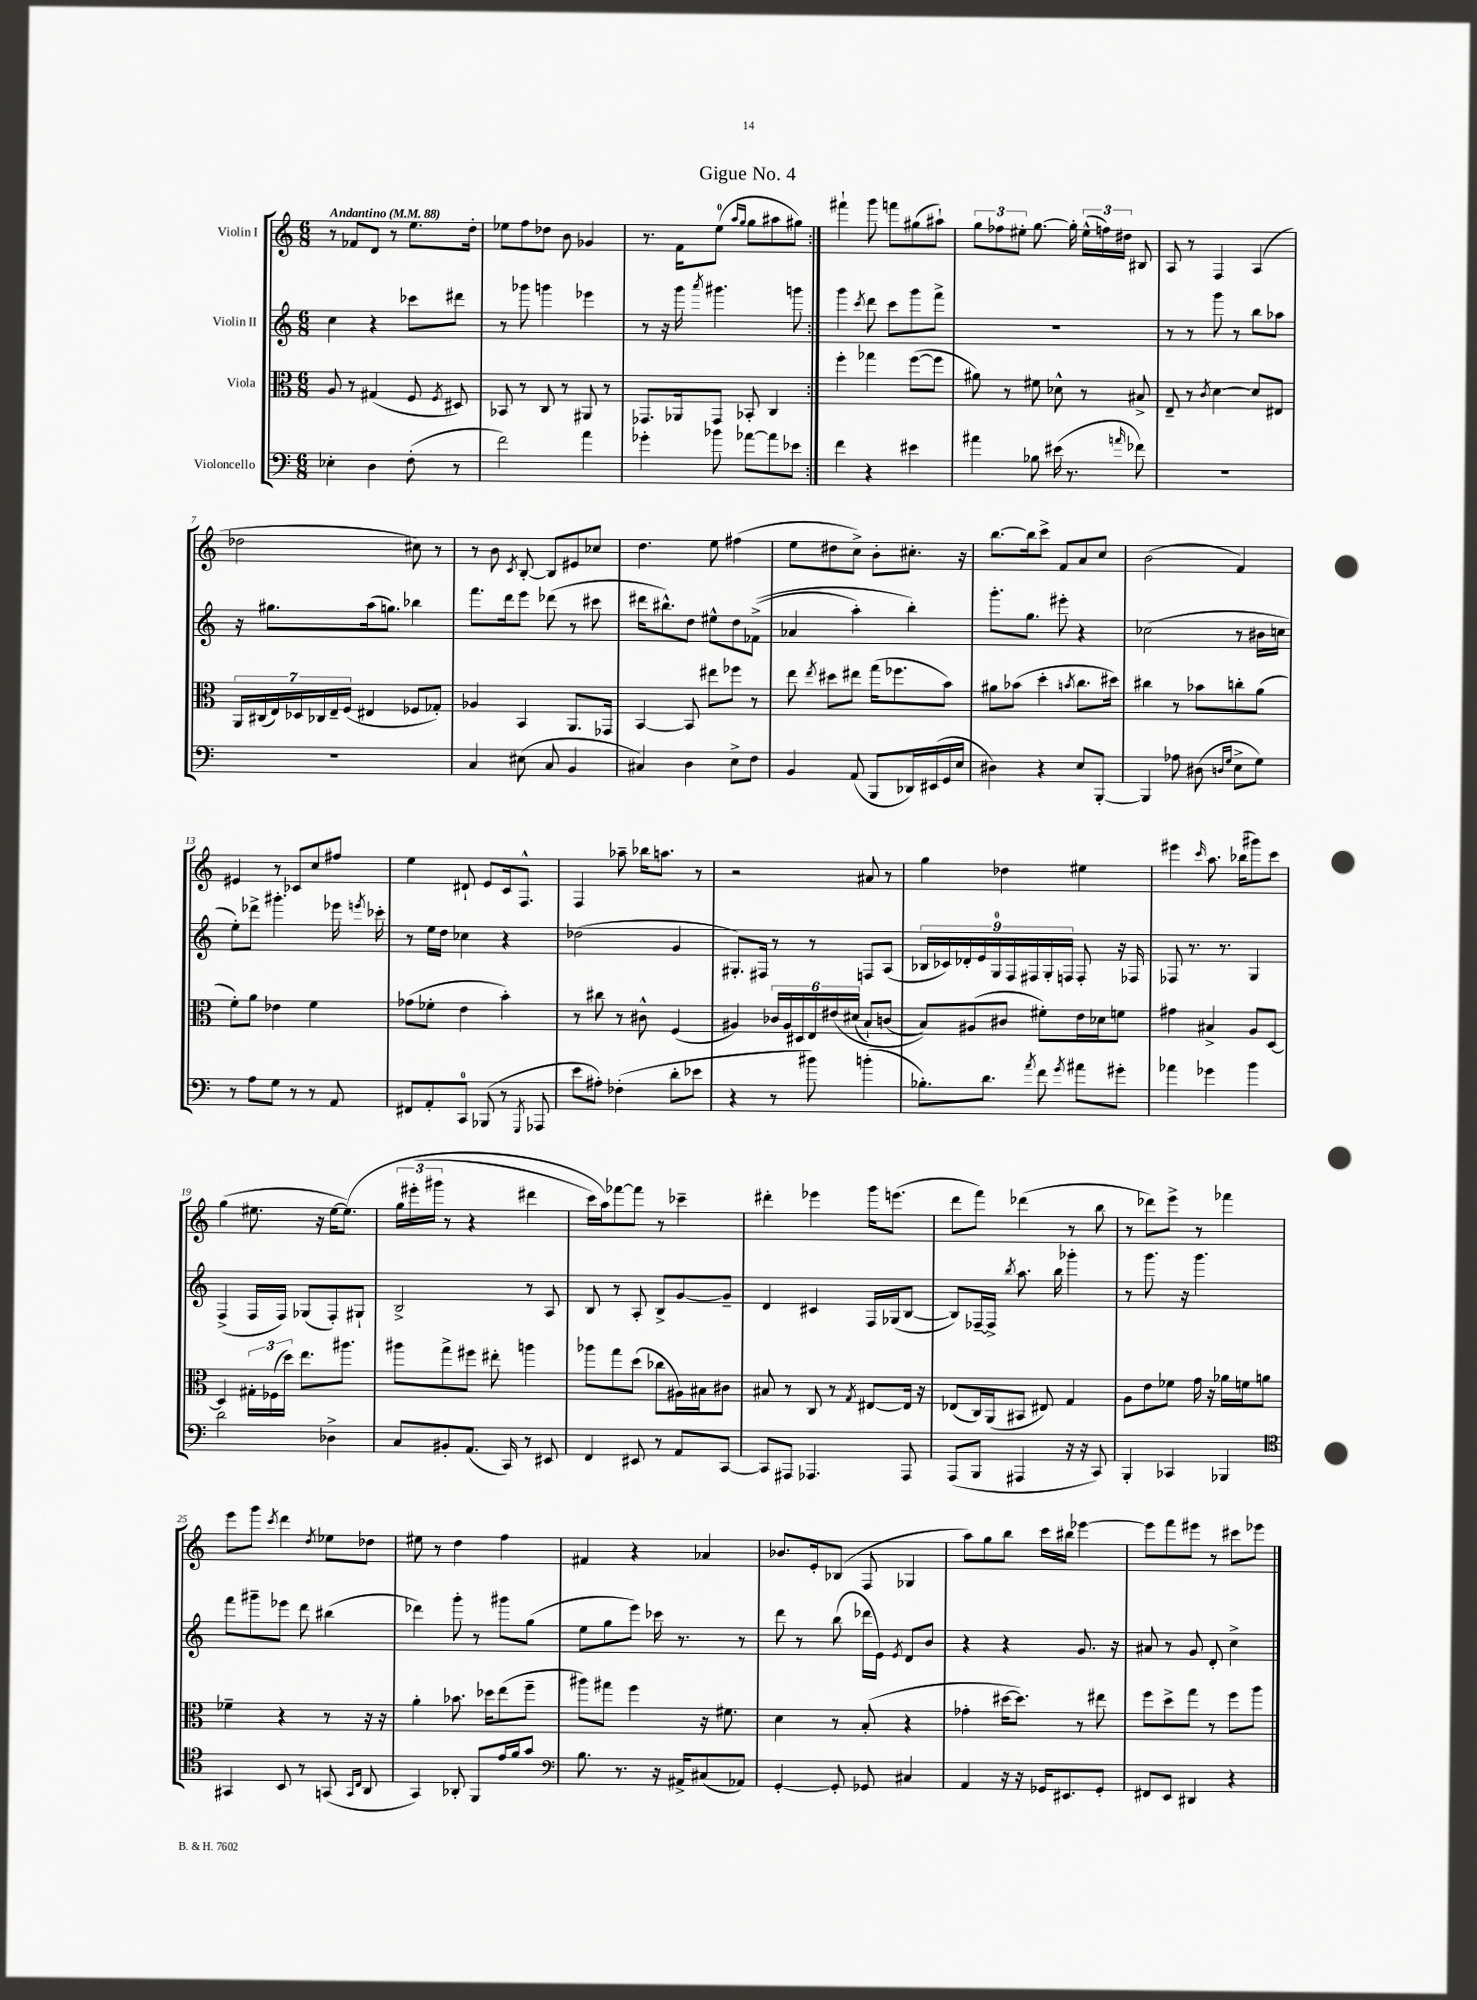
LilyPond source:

\header { title = "Gigue No. 4" }
<<
\new StaffGroup <<
\new Staff = "s0" \with { instrumentName = "Violin I" } {
    \clef treble \key c \major \numericTimeSignature \time 6/8 \tempo "Andantino" 4 = 88
    \autoBeamOff \repeat volta 2 { r8 fes'8[ d'8] r8 e''8.[ d''16]-. |
    ees''8[ f''8 des''8] b'8 ges'4 |
    r8. f'16[ e''8]-0( \grace { a''16[ g''16] } g''8[ ais''8 gis''8]) | }
    fis'''4-! g'''8 f'''8[ gis''8( ais''8]-!) |
    \tuplet 3/2 { g''8[ fes''8 eis''8]-. } g''8.~ g''16-. \tuplet 3/2 { eis''16[-^( f''16) dis''16] } bis8 |
    a8 r8 f4 a4( |
    des''2 cis''8) r8 |
    r8 b'8 \acciaccatura { c'8 } b8~-. b8[ eis'8 ces''8] |
    d''4. e''8 fis''4( |
    e''8[ dis''8 c''8]->) b'8[-. cis''8.]-. r16 |
    b''8.[~ b''16 c'''8]-> f'8[ a'8 c''8] |
    b'2( f'4) |
    eis'4 r8 ces'8[ c''8 fis''8] |
    e''4 dis'8-! e'8[ c'16 f8.]-^ |
    f4 aes''8-- bes''16[ a''8.] r8 |
    r2 ais'8 r8 |
    g''4 des''4 eis''4 |
    eis'''4 \grace { c'''16 } a''8. bes''16[( gis'''8) c'''8] |
    g''4( eis''8. r16 eis''16[~ eis''8.])\( |
    \tuplet 3/2 { g''16[ eis'''16-.( gis'''16] } r8 r4 dis'''4 |
    c'''16[) a''16\) fes'''8~ fes'''8] r8 ces'''4-- |
    dis'''4-. ees'''4 g'''16[ e'''8.]( |
    d'''8[ f'''8]) des'''4( r8 b''8 |
    r8 des'''8[) e'''8]-> r8 fes'''4 |
    e'''8[ g'''8] \acciaccatura { c'''8 } d'''4 \acciaccatura { d''8 } ees''8[ des''8] |
    eis''8 r8 d''4 f''4 |
    fis'4 r4 aes'4 |
    bes'8.[ e'16-. bes8]( f8 ges4 |
    a''8[) g''8 b''8] c'''16[ bis''16] ees'''4~ |
    ees'''8[ f'''8 eis'''8] r8 cis'''8[ ees'''8] \bar "|." |
}
\new Staff = "s1" \with { instrumentName = "Violin II" } {
    \clef treble \key c \major \numericTimeSignature \time 6/8
    \autoBeamOff \repeat volta 2 { c''4 r4 ces'''8[ dis'''8] |
    r8 ges'''8 g'''4 ees'''4 |
    r8 r16 g'''16 \acciaccatura { a'''8 } gis'''4. g'''8 | }
    g'''4 \acciaccatura { c'''8 } d'''8 c'''8[ g'''8 f'''8]-> |
    R2. |
    r8 r8 g'''8 r8 b''8[ aes''8] |
    r16 gis''8.[ a''16( g''8.]) bes''4 |
    f'''8.[ d'''16 e'''8] des'''8( r8 cis'''8 |
    dis'''16[ bis''8.-^) d''8] eis''8[-^ d''8 fes'8]->(\( |
    aes'4 a''4-.) b''4-.\) |
    g'''8.[-. g''8.] eis'''8-. r4 |
    ces''2( r8 bis'16[ c''16] |
    e''8[-.) des'''8]-> gis'''4.-. ees'''16 \acciaccatura { e'''8 } ces'''16-. |
    r8 e''16[ d''16] ces''4 r4 |
    des''2( g'4 |
    gis8.[-.) fis16] r8 r8 f8[ a8]( |
    \tuplet 9/8 { bes16[ ces'16) des'16-. e'16 g16-0 f16 fis16 g16-. f16] } f8-. r16 fes16 |
    fes8 r8. r8. g4 |
    f4->( f16[ f16]) ges8[( f8-.) gis8]-! |
    b2-> r8 a8 |
    b8 r8 a8-. b8[-> g'8~ g'8]-- |
    d'4 cis'4 f16[ ges16( b8]~ |
    b8[) fes16~-- fes16]-> \acciaccatura { b''8 } a''8. b''16 ges'''4-. |
    r8 g'''8. r16 g'''4. |
    f'''8[ gis'''8-- ees'''8] d'''8 bis''4( |
    des'''4) g'''8-. r8 gis'''8[ g''8]( |
    e''8[ g''8 e'''8]) ces'''16 r8. r8 |
    d'''8 r8 b''8( des'''16[ e'16]) \acciaccatura { e'8 } d'8[ b'8] |
    r4 r4 g'8. r16 |
    ais'8 r8 g'8 d'8-. c''4-> \bar "|." |
}
\new Staff = "s2" \with { instrumentName = "Viola" } {
    \clef alto \key c \major \numericTimeSignature \time 6/8
    \autoBeamOff \repeat volta 2 { a8 r8 gis4( f8 \acciaccatura { f8 } dis8) |
    bes,8 r8 c8 r8 ais,8 r8 |
    ges,8.[ aes,16 ges,8] bes,8-. c4 | }
    f''4-. ges''4 f''8[~( f''8] |
    ais'8) r8 fis'8 des'8-^ r8 bis8-> |
    e8-- r8 \acciaccatura { c'8 } d'4~ d'8[ eis8] |
    \tuplet 7/4 { a,16[ cis16( e16) des16 ces16 e16-- f16]( } eis4 fes8[ ges8]-.) |
    aes4 b,4 a,8.[ ges,16] |
    b,4~ b,8 eis''8[ fes''8] r8 |
    e''8 \acciaccatura { e''8 } dis''8[ eis''8] g''16[( fes''8. b'8]) |
    ais'8[ bes'8]( d''4-. \acciaccatura { b'8 } c''8.[ dis''16]) |
    cis''4 r8 bes'8[ c''8-. a'8]( |
    f'8[-.) a'8] ees'4 f'4 |
    ges'8[( fes'8]-. e'4 b'4-.) |
    r8 cis''8 r8 cis'8-^ f4( |
    ais4) \tuplet 6/4 { ces'16[ ais16 dis16 e16 eis'16\( dis'16]( } b8[-!) c'8]( |
    b8[)\) ais8( cis'8] fis'8[-.) e'16 des'16 f'8] |
    gis'4 bis4-> a8[ d8]~ |
    d4 \tuplet 3/2 { gis16[-. fes16( d''16]) } e''8.[ ais''8.] |
    ais''8[ g''8-> fis''8] eis''8-. a''4 |
    aes''8[ g''8 d''8]( ces''8[ ais16) bis16 cis'8] |
    bis8 r8 c8 r8 \acciaccatura { g8 } eis8[~ eis16] r16 |
    ees8[( c16) a,16( bis,8] eis8) g4 |
    a8[ e'8 fes'8] g'16 r16 aes'16[ f'16 a'8] |
    fes'4-- r4 r8 r16 r16 |
    a'4-. bes'8. des''16[ e''8( f''8]-- |
    ais''8[) gis''8] f''4 r16 fis'8. |
    d'4 r8 b8-.( r4 |
    ges'4-. dis''16[~ dis''8.]) r8 eis''8 |
    f''8[ d''8-> g''8] r8 f''8[ a''8] \bar "|." |
}
\new Staff = "s3" \with { instrumentName = "Violoncello" } {
    \clef bass \key c \major \numericTimeSignature \time 6/8
    \autoBeamOff \repeat volta 2 { ees4-. d4 f8-.( r8 |
    f'2) a'4 |
    ges'4-. bes'8 aes'8[~ aes'8 ees'8] | }
    f'4 r4 eis'4 |
    ais'4 bes8 eis'16( r8. \grace { a'16 } fes'8) |
    R2. |
    R2. |
    c4 eis8( c8 b,4 |
    cis4) d4 e8[-> f8] |
    b,4 a,8( b,,8[ des,16) eis,16( g,16 e16] |
    dis4) r4 e8[ b,,8]~-. |
    b,,4 aes8 dis8( \grace { d16[ g16] } e8[-> g8]) |
    r8 a8[ g8] r8 r8 a,8 |
    fis,8[ a,8-. c,8]-0 bes,,8( r8 \acciaccatura { g,,8 } aes,,8 |
    e'8[ ais8]-.) fes4-.( d'8[-. ees'8] |
    r4 r8 bis'8) b'4-.( |
    bes8.[-.) d'8.] \acciaccatura { a'8 } f'8 \acciaccatura { g'8 } ais'8[ gis'8]-. |
    aes'4 ges'4 b'4 |
    d'2 des4-> |
    c8[ bis,8-. a,8.]( c,16) r8 eis,8 |
    f,4 eis,8 r8 a,8[ c,8]~ |
    c,8[ ais,,8] aes,,4. aes,,8 |
    a,,8[( b,,8] ais,,4 r16 r16 c,8) |
    b,,4-. ces,4 bes,,4 |
    \clef tenor gis,4 b,8 r8 g,8( \grace { g,16[ c16] } a,8 |
    g,4) aes,8-. f,8[ e'16 f'16 g'8] |
    \clef bass b8. r8. r16 ais,16[-> cis8( aes,8]) |
    g,4~-. g,8-. ges,8 cis4 |
    a,4 r16 r16 ges,16[ eis,8. ges,8]-. |
    fis,8[ e,8] dis,4 r4 \bar "|." |
}
>>
>>
